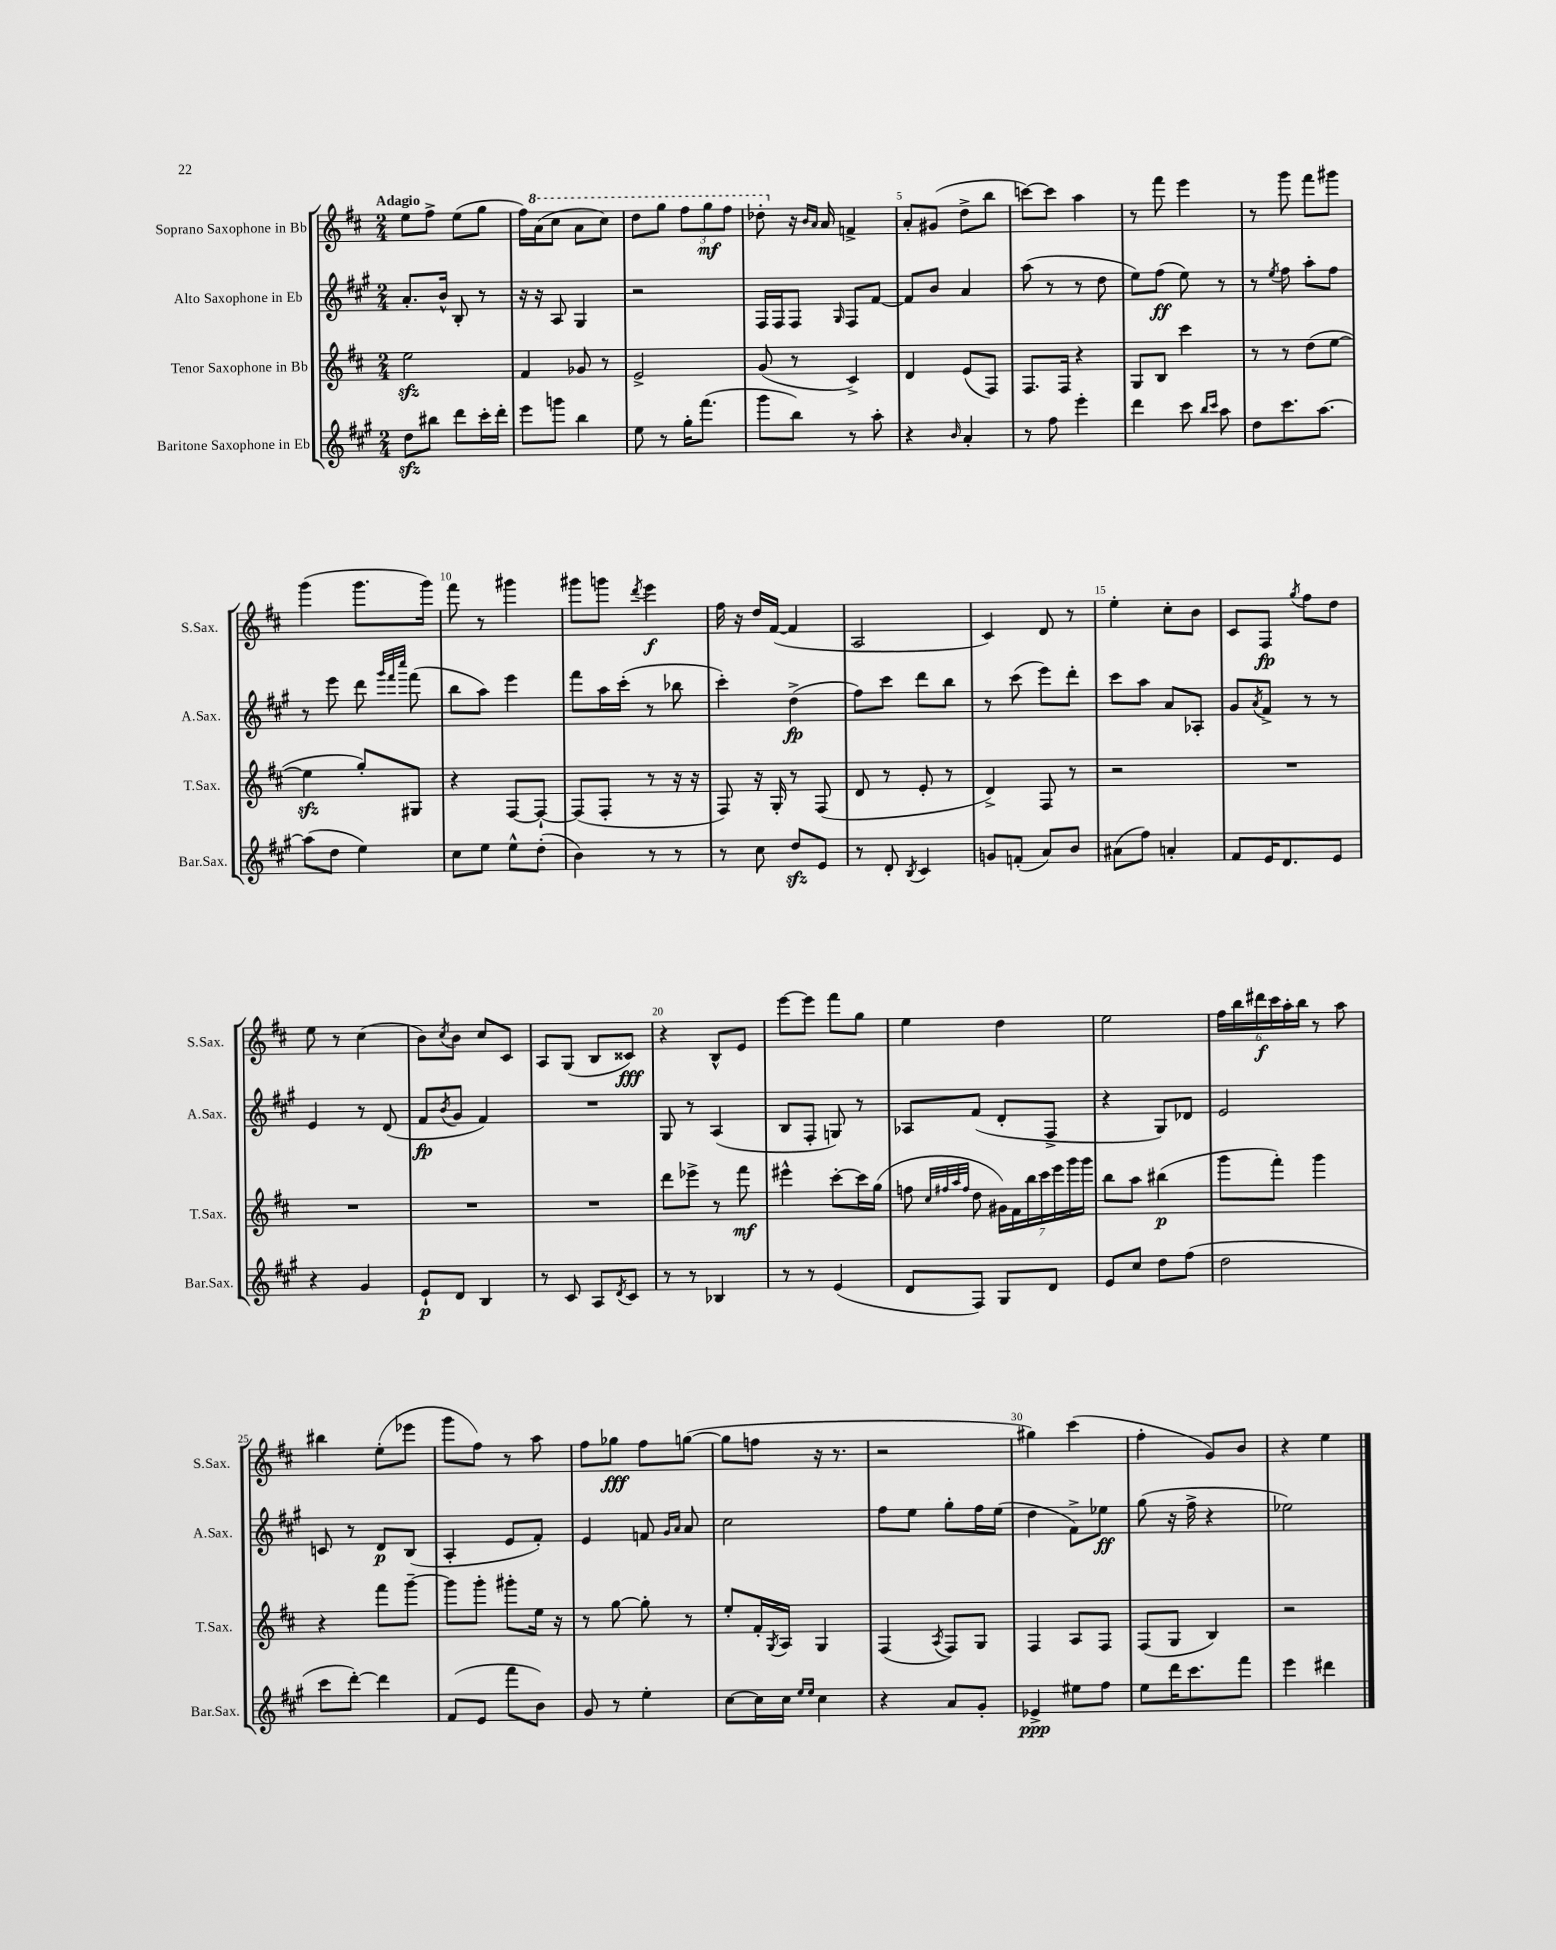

**kern	**kern	**kern	**kern
*staff4	*staff3	*staff2	*staff1
*clefG2	*clefG2	*clefG2	*clefG2
*k[f#c#g#]	*k[f#c#]	*k[f#c#g#]	*k[f#c#]
*M2/4	*M2/4	*M2/4	*M2/4
8dd\L	2ee\	8.a'/L	8ee\L
8bb#\J	.	.	8ff#^\J
.	.	16b^^/Jk	.
8ddd\L	.	8B'/	(8ee\L
16ccc#'\L	.	8r	8gg\J
16ddd'\JJ	.	.	.
=	=	=	=
8eee\L	4f#/	16r	16ff#\LL)
.	.	16r	(16aa\J
8ggg\J	.	8A/	8ccc#\J
4bb\	8g-/	4G#/	8aa\L
.	8r	.	8ccc#\J)
=	=	=	=
8ee\	2e^/	2r	8ddd\L
8r	.	.	8ggg\J
16gg#'\LK	.	.	12fff#\L
(8.fff#\J	.	.	.
.	.	.	12ggg\
.	.	.	12fff#\J
=	=	=	=
8ggg#\L	(8g/	16F#/LL	8ddd-'\
.	.	16F#/J	.
8bb\J)	8r	8F#/J	16r
.	.	.	16qqb/LL
.	.	.	16qqa/JJ
.	.	.	16a/
.	.	16qqG#/	.
8r	4c#^/)	8F#/L	4f^/
8aa'\	.	[8f#/J	.
=	=	=	=
4r	4d/	8f#/]L	8a'/L
.	.	8b/J	(8g#/J
16qqb/	.	.	.
4a'/	(8e/L	4a/	8dd^\L
.	8F#/J)	.	8bb\J
=	=	=	=
8r	8.F#/L	(8aa\	[8ccc\L)
8ff#\	.	8r	8ccc\]J
.	16F#/Jk	.	.
4eee'\	4r	8r	4aa\
.	.	8dd\	.
=	=	=	=
4ddd\	8G/L	8ee\L)	8r
.	8B/J	(8ff#\J	8fff#\
8ccc#\	4ccc#\	8ee\)	4eee\
16qqbb/LL	.	.	.
16qqccc#/JJ	.	.	.
8aa\	.	8r	.
=	=	=	=
8dd\L	8r	8r	8r
.	.	8qee/	.
8.ccc#\	8r	8ff#\	8ggg\
.	(8dd\L	8aa'\L	8fff#\L
[8.aa\J	.	.	.
.	[8ee\J	8ff#\J	8ggg#\J
=	=	=	=
(8aa\]L	4ee\]	8r	(4ggg\
8dd\J	.	8eee\	.
4ee\)	8gg'/L)	8ddd\	8.ggg\L
.	.	32qqggg#/LLL	.
.	.	32qqfff#/	.
.	.	32qqcccc#/JJJ	.
.	8G#/J	(8fff#\	.
.	.	.	16ggg\Jk)
=	=	=	=
8cc#\L	4r	8bb\L	8fff#\
8ee\J	.	8aa\J)	8r
8ee^^\L	[8F#/L	4eee\	4ggg#\
(8dd'\J	8F#`/_J	.	.
=	=	=	=
4b\)	(8F#/]L	8fff#\L	8ggg#\L
.	8F#'/J	16aa\L	8ggg\J
.	.	(16ccc#'\JJ	.
.	.	.	8qddd/
8r	8r	8r	4eee\
8r	16r	8bb-\	.
.	16r	.	.
=	=	=	=
8r	8F#/)	4ccc#'\)	16ff#\
.	.	.	16r
8cc#\	16r	.	16dd/LL
.	16G'/	.	([16f#/JJ
8dd/L	8r	(4dd^\	4f#/]
8e/J	(8F#/	.	.
=	=	=	=
8r	8d/	8ff#\L)	2A/
8d'/	8r	8ccc#\J	.
8qB/	.	.	.
4c#/	8e'/	8ddd\L	.
.	8r	8bb\J	.
=	=	=	=
8g/L	4d^/)	8r	4c#/)
(8f'/J	.	(8ccc#\	.
8a/L)	8F#/	8eee\L)	8d/
8b/J	8r	8ddd'\J	8r
=	=	=	=
(8a#\L	2r	8ccc#\L	4ee'\
8ff#\J)	.	8aa\J	.
4a'/	.	8a/L	8cc#'\L
.	.	8A-'/J	8b\J
=	=	=	=
8f#/L	2r	8g#/L	8c#/L
.	.	8qa/	.
16e/K	.	8f#^/J	8F#/J
8.d/	.	.	.
.	.	.	8qgg/
.	.	8r	8ff#\L
8e/J	.	8r	8dd\J
=	=	=	=
4r	2r	4e/	8ee\
.	.	.	8r
4g#/	.	8r	(4cc#\
.	.	(8d/	.
=	=	=	=
8e`/L	2r	8f#/L	8b\L)
.	.	8qb/	8qcc#/
8d/J	.	8g#/J	8b\J
4B/	.	4f#/)	8cc#/L
.	.	.	8c#/J
=	=	=	=
8r	2r	2r	8A/L
8c#/	.	.	(8G/J
8A/L	.	.	8B/L
8qd/	.	.	.
8c#/J	.	.	8c##/J)
=	=	=	=
8r	8ddd\L	8G#/	4r
8r	8eee-^\J	8r	.
4B-/	8r	(4A/	8B^^/L
.	8fff#\	.	8e/J
=	=	=	=
8r	4eee#^^\	8B/L	[8eee\L
8r	.	8F#'/J	8eee\]J
(4e/	[8ccc#'\L	8G/)	8fff#\L
.	16ccc#\]L	8r	8gg\J
.	(16gg\JJ	.	.
=	=	=	=
8d/L	8ff\	8A-/L	4ee\
.	32qqcc#/LLL	.	.
.	32qqff#/	.	.
.	32qqaa/	.	.
.	32qqff#/JJJ	.	.
8F#/J)	8dd\	(8f#/J	.
8G#/L	28g#\LL)	8d'/L	4dd\
.	28f#\	.	.
.	28bb\	.	.
.	28ccc#\	.	.
8d/J	.	8F#^/J	.
.	28eee\	.	.
.	28ggg\	.	.
.	28ggg\JJ	.	.
=	=	=	=
8e/L	8bb\L	4r	2ee\
8cc#/J	8aa\J	.	.
8dd\L	(4bb#\	8G#/L)	.
(8ff#\J	.	8d-/J	.
=	=	=	=
2dd\	8ggg\L	2e/	24ff#\LL
.	.	.	24bb\
.	.	.	24ddd#\
.	8fff#'\J)	.	24ccc#\
.	.	.	24aa'\
.	.	.	24bb\JJ
.	4ggg\	.	8r
.	.	.	8aa\
=	=	=	=
8ccc#\L	4r	8c/	4bb#\
[8ddd'\J)	.	8r	.
4ddd\]	8fff#\L	8d/L	(8ee'\L
.	[8ggg~\J	(8B/J	8eee-\J
=	=	=	=
(8f#/L	8ggg\]L	4A'/	8ggg\L
8e/J	8ggg'\J	.	8ff#\J)
8fff#\L	8ggg#'\L	8e/L	8r
8b\J)	16ee\Jk	8f#'/J)	8aa\
.	16r	.	.
=	=	=	=
8g#/	8r	4e/	8ff#\L
8r	[8gg\	.	8gg-\J
4ee'\	8gg'\]	8f/	8ff#\L
.	.	16qqg#/LL	.
.	.	16qqa/JJ	.
.	8r	8a/	([8gg\J
=	=	=	=
[8cc#\L	8ee'/L	2cc#\	8gg\]L
16cc#\]L	16f#'/L	.	8ff\J
.	8qG/	.	.
16cc#\JJ	16A/JJ	.	.
16qqee/LL	.	.	.
16qqee/JJ	.	.	.
4cc#\	4G/	.	16r
.	.	.	8.r
=	=	=	=
4r	(4F#/	8ff#\L	2r
.	.	8ee\J	.
.	8qA/	.	.
8a/L	8F#/L)	8gg#'\L	.
8g#'/J	8G/J	16ff#\L	.
.	.	(16ee\JJ	.
=	=	=	=
4e-^/	4F#/	4dd\	4gg#\)
8ee#\L	8A/L	8f#^\L)	(4ccc#\
8ff#\J	8F#/J	8ee-\J	.
=	=	=	=
8ee\L	(8F#/L	(8gg#\	4ff#'\
16ddd\K	8G/J	16r	.
8.ccc#\	.	16ff#^\	.
.	4B/)	4r	8g/L)
8fff#\J	.	.	8b/J
=	=	=	=
4eee\	2r	2ee-\)	4r
4ddd#\	.	.	4ee\
==	==	==	==
*-	*-	*-	*-
